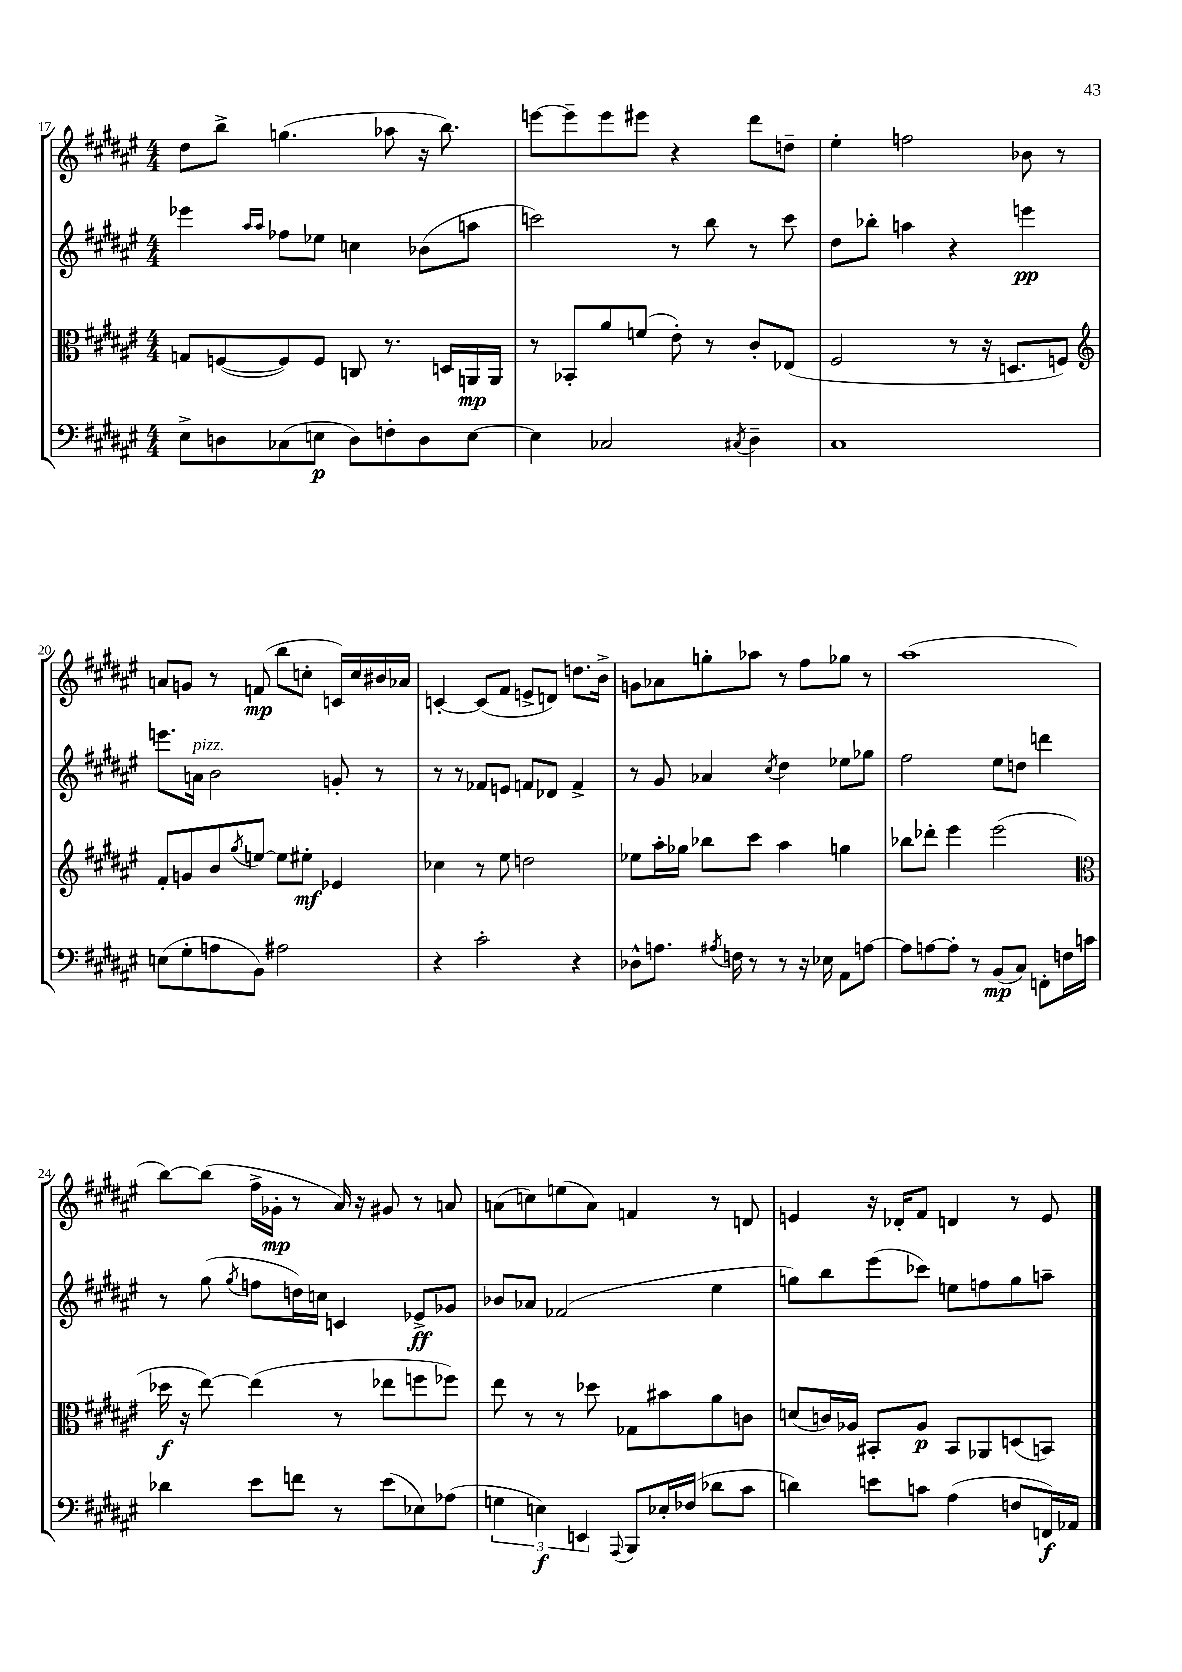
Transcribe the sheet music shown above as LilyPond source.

<<
\new StaffGroup <<
\new Staff = "s0" {
    \clef treble \key fis \major \numericTimeSignature \time 4/4
    dis''8 b''8-> g''4.( aes''8 r16 b''8.) |
    e'''8~ e'''8-- e'''8 eis'''8 r4 dis'''8 d''8-- |
    eis''4-. f''2 bes'8 r8 |
    a'8 g'8 r8 f'8\mp( b''8 c''8-. c'16) c''16 bis'16 aes'16 |
    c'4~-. c'8( fis'8 e'8-> d'8) d''8. b'16-> |
    g'8 aes'8 g''8-. aes''8 r8 fis''8 ges''8 r8 |
    ais''1( |
    b''8~) b''8( fis''16-> ges'16-.\mp r8 ais'16) r16 gis'8 r8 a'8 |
    a'8( c''8) e''8( a'8) f'4 r8 d'8 |
    e'4 r16 des'16-. fis'8 d'4 r8 e'8 \bar "|." |
}
\new Staff = "s1" {
    \clef treble \key fis \major \numericTimeSignature \time 4/4
    ees'''4 \grace { ais''16 ais''16 } fes''8 ees''8 c''4 bes'8( a''8 |
    c'''2) r8 b''8 r8 c'''8 |
    dis''8 bes''8-. a''4 r4 e'''4\pp |
    e'''8. a'16^\markup { \italic "pizz." } b'2 g'8-. r8 |
    r8 r8 fes'8 e'8 f'8 des'8 f'4-> |
    r8 gis'8 aes'4 \acciaccatura { cis''8 } dis''4 ees''8 ges''8 |
    fis''2 eis''8 d''8 d'''4 |
    r8 gis''8( \acciaccatura { gis''8 } f''8 d''16) c''16 c'4 ees'8->\ff ges'8 |
    bes'8 aes'8 fes'2( eis''4 |
    g''8) b''8 eis'''8( ces'''8) e''8 f''8 g''8 a''8-- \bar "|." |
}
\new Staff = "s2" {
    \clef alto \key fis \major \numericTimeSignature \time 4/4
    g8 f8~( f8) f8 c8 r8. d16 a,16\mp a,16 |
    r8 bes,8-. ais'8 f'8( eis'8-.) r8 cis'8-. ees8( |
    fis2 r8 r16 d8. f8) |
    \clef treble fis'8-. g'8 b'8 \acciaccatura { gis''8 } e''8~ e''8 eis''8-.\mf ees'4 |
    ces''4 r8 eis''8 d''2 |
    ees''8 ais''16-. ges''16 bes''8 cis'''8 ais''4 g''4 |
    bes''8 des'''8-. eis'''4 eis'''2( |
    \clef alto des''16\f r16 eis''8~) eis''4( r8 ees''8 f''8 fes''8) |
    eis''8 r8 r8 des''8 ges8 bis'8 ais'8 c'8 |
    d'8( c'16) aes16 bis,8-. aes8\p bis,8 aes,8 d8( b,8) \bar "|." |
}
\new Staff = "s3" {
    \clef bass \key fis \major \numericTimeSignature \time 4/4
    eis8-> d8 ces8( e8\p d8) f8-. d8 e8~ |
    e4 ces2 \acciaccatura { cis8 } dis4-- |
    cis1 |
    e8( gis8-. a8 b,8) ais2 |
    r4 cis'2-. r4 |
    des8-^ a8. \acciaccatura { ais8 } f16 r8 r8 r16 ees16 ais,8 a8~ |
    a8 a8~ a8-. r8 b,8\mp( cis8) f,8-. f16 c'16 |
    des'4 eis'8 f'8 r8 eis'8( ees8) aes8( |
    \tuplet 3/2 { g4 e4\f) e,4 } \appoggiatura { ais,,8 } b,,8 ees16-. fes16( des'8 cis'8 |
    d'4) e'8 c'8 ais4( f8 f,16\f) aes,16 \bar "|." |
}
>>
>>
\layout { \context { \Score currentBarNumber = #17 } }
